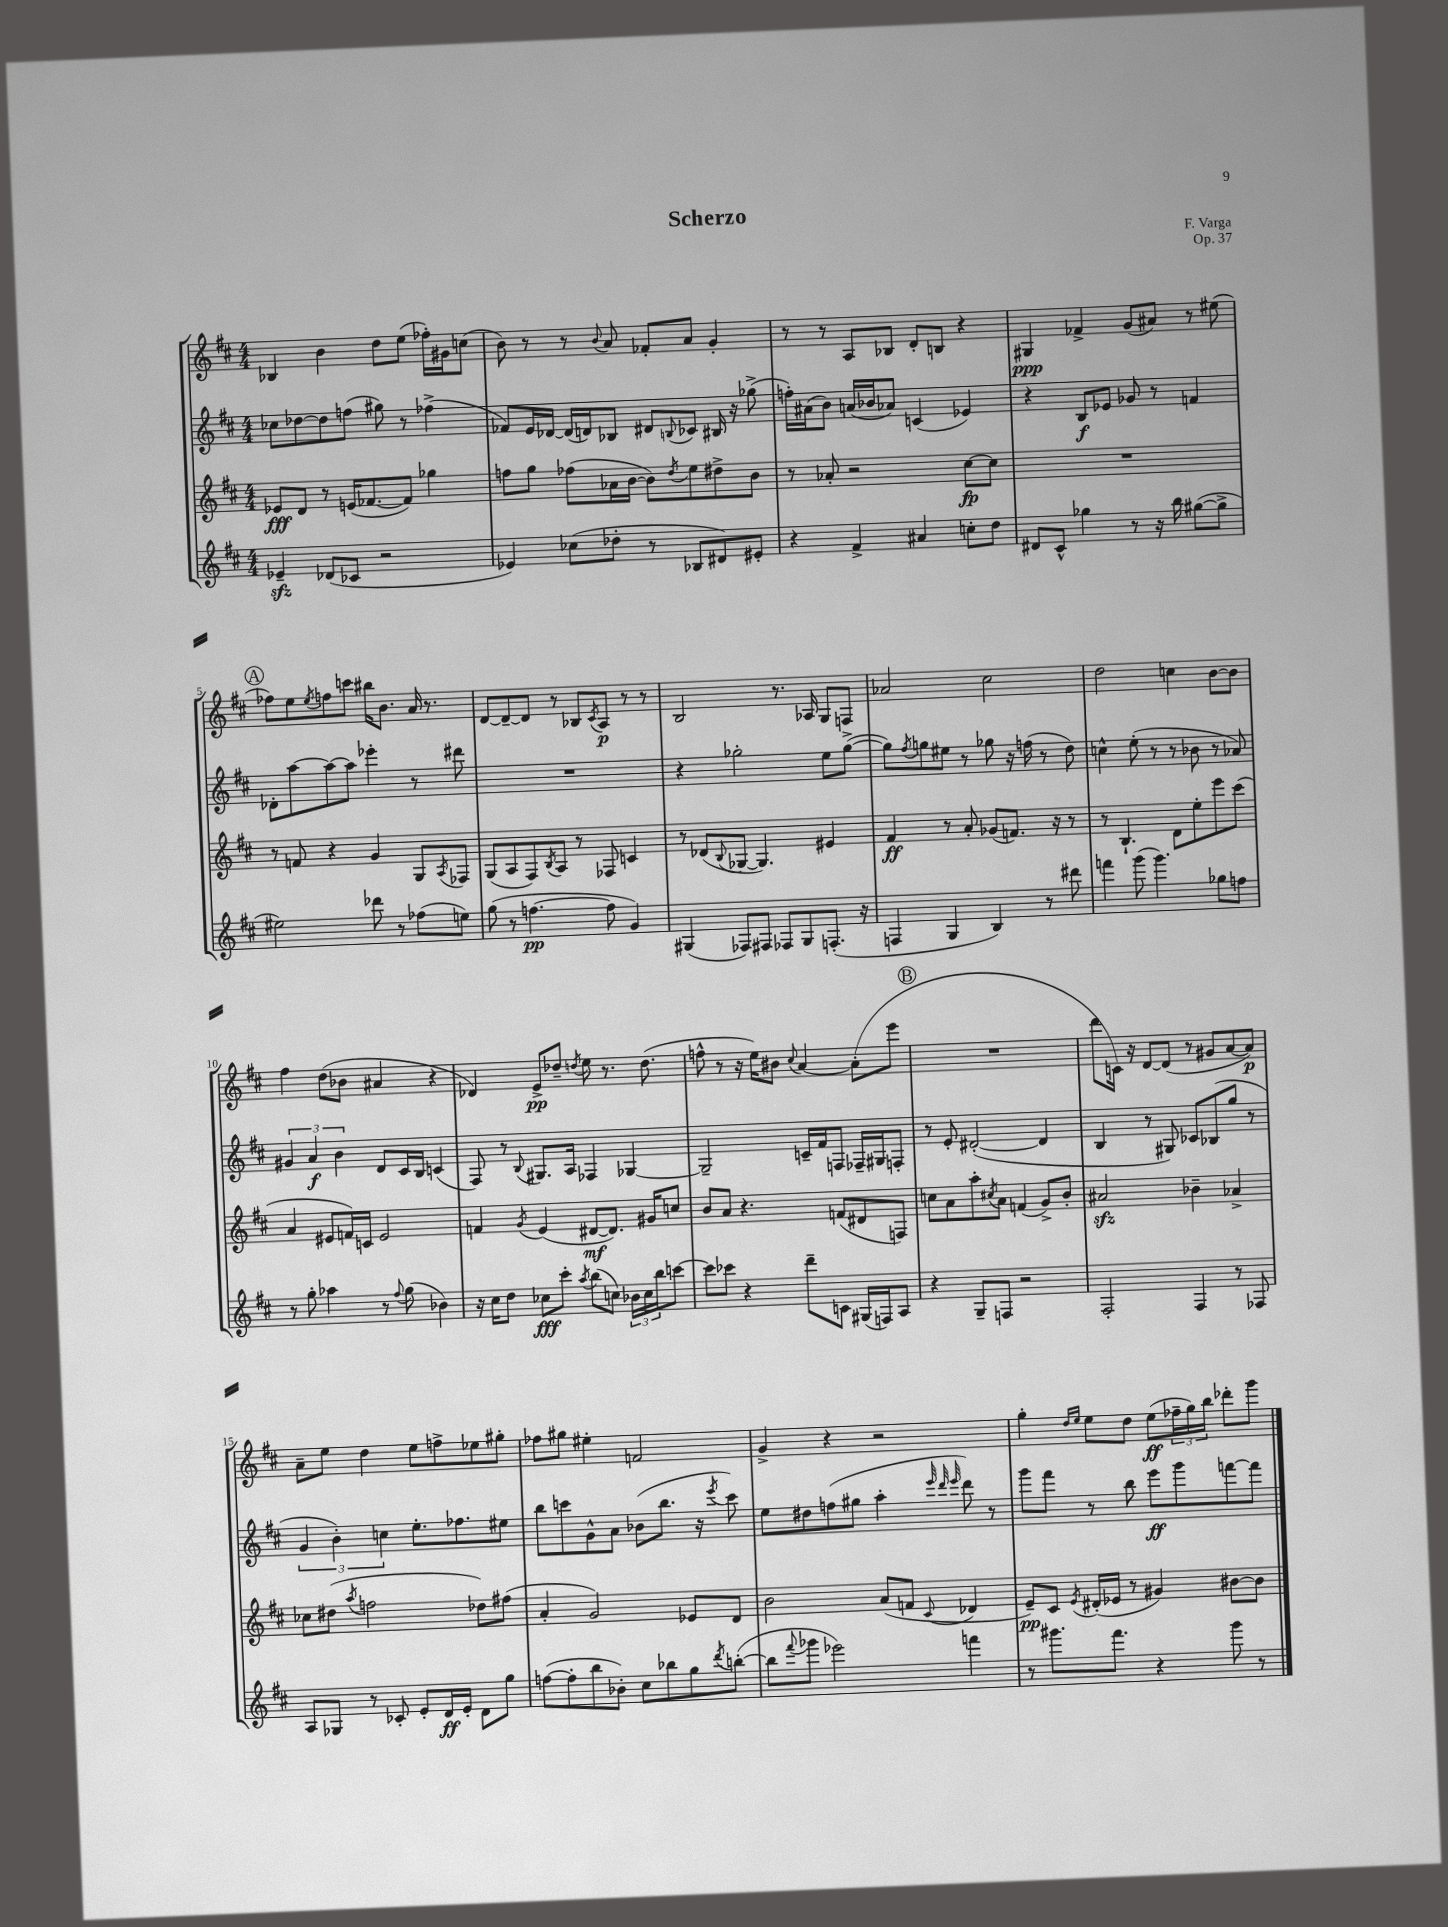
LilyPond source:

\header { title = "Scherzo" composer = "F. Varga" opus = "Op. 37" }
<<
\new StaffGroup <<
\new Staff = "s0" {
    \clef treble \key d \major \numericTimeSignature \time 4/4
    bes4 b'4 d''8 e''8( fes''16-.) gis'16 c''8( |
    b'8) r8 r8 \appoggiatura { b'8 } a'8 fes'8-. a'8 g'4-. |
    r8 r8 a8 bes8 d'8-. b8 r4 |
    gis4\ppp fes'4-> g'8( ais'8) r8 eis''8( |
    \mark \markup { \circle "A" } fes''8) e''8 \acciaccatura { e''8 } f''8 c'''8 bis''16 b'8. a'16 r8. |
    d'8~ d'8~-- d'8 r8 bes8 \acciaccatura { cis'8 } a8\p r8 r8 |
    b2 r8. aes16 g8 f8 |
    aes'2 cis''2 |
    d''2 c''4 b'8~ b'8 |
    fis''4 d''8( bes'8 ais'4 r4 |
    des'4) e'8->\pp des''8-- \acciaccatura { d''8 } e''8 r8. d''8.( |
    f''8-^ r8 r16 e''16) bis'8 \appoggiatura { cis''8 } a'4~ a'8-.( e'''8 |
    \mark \markup { \circle "B" } R1 |
    d'''8 c'16) r16 d'8~ d'8( r8 gis'8 a'8~ a'8\p) |
    a'8-- e''8 d''4 e''8 f''8-> ees''8 gis''8-. |
    fes''8 gis''8 eis''4-. f'2 |
    g'4-> r4 r2 |
    g''4-. \grace { d''16 e''16 } e''8 d''8 e''8\ff( \tuplet 3/2 { fes''16-- g''16) b''16 } des'''8-. g'''8 \bar "|." |
}
\new Staff = "s1" {
    \clef treble \key d \major \numericTimeSignature \time 4/4
    ces''8 des''8~ des''8 f''8( gis''8) r8 fes''4->( |
    fes'8) e'16 des'16~ des'16( d'16) bes8 dis'8 \appoggiatura { b8 } ces'8 bis16 r16 ges''8->( |
    f''16-.) ais'16( b'8) a'16( bes'16 aes'8) c'4( ees'4) |
    r4 b8\f ees'8 ges'8 r8 f'4 |
    \mark \markup { \circle "A" } des'8-. a''8~ a''8~ a''8 ees'''4-. r8 dis'''8 |
    R1 |
    r4 ges''2-. e''8 ges''8~->( |
    ges''8) \acciaccatura { fis''8 } g''8 eis''8 r8 ges''8 r16 f''16( r8 d''8) |
    c''4-^ e''8-.( r8 r8 bes'8 r8 aes'8) |
    \tuplet 3/2 { gis'4 a'4\f b'4 } d'8 cis'16 b16 c'4( |
    fis8) r8 \appoggiatura { b8 } gis8. a16 fes4 ges4~ |
    ges2-- c'16-- fis'16 f8 fes16-- gis16 f8-. |
    \mark \markup { \circle "B" } r8 e'8-. dis'2~-.( dis'4 |
    b4 r8 gis8) ces'8 bes8( g''8 r8 |
    \tuplet 3/2 { g'4 b'4-.) c''4 } e''8.-. fes''8. eis''8 |
    b''8 c'''8 g'8-^ a'8 bes'8( b''8. r16 \acciaccatura { e'''8 } c'''8) |
    e''8 dis''8 f''8( gis''8 a''4-. \grace { e'''32 d'''32 e'''32 } d'''8) r8 |
    g'''8 fis'''8 r8 b''8 e'''8\ff g'''8 f'''8~ f'''8 \bar "|." |
}
\new Staff = "s2" {
    \clef treble \key d \major \numericTimeSignature \time 4/4
    ees'8\fff d'8 r8 e'16( fes'8.~ fes'8) ges''4 |
    f''8 g''8 fes''8( aes'16 b'16~ b'8) \acciaccatura { d''8 } e''8 dis''8-> b'8 |
    r8 aes'8-. r2 cis''8~\fp cis''8 |
    R1 |
    \mark \markup { \circle "A" } r8 f'8 r4 g'4 g8 \acciaccatura { a8 } fes8 |
    g8( a8 fis8) \acciaccatura { b8 } a8 r8 fes8 c'4 |
    r8 des'8( \appoggiatura { b8 } ges8~ ges4.) eis'4 |
    fis'4\ff r8 a'8-. ges'8( f'8.) r16 r8 |
    r8 b4.-! d'8 e''8-. e'''8 cis'''8( |
    a'4 eis'8 f'16) c'16 eis'2 |
    f'4 \acciaccatura { g'8 } e'4( dis'8~\mf dis'8.) gis'16 c''8 |
    b'8 a'8 r4. f'8( dis'8 f8) |
    \mark \markup { \circle "B" } c''8 a'8 a''8-. \acciaccatura { cis''8 } a'8 f'4( g'8->) b'8-. |
    ais'2\sfz bes'4-- aes'4-> |
    ces''8 dis''8( \acciaccatura { a''8 } f''2 des''8) fis''8( |
    a'4-. g'2) ees'8 d'8 |
    b'2 a'8( f'8 \appoggiatura { cis'8 } des'4 |
    e'8--\pp) cis'8 \acciaccatura { e'8 } dis'16-.( ees'16 r8 gis'4) bis'8~ bis'8 \bar "|." |
}
\new Staff = "s3" {
    \clef treble \key d \major \numericTimeSignature \time 4/4
    ees'4--\sfz des'8( ces'8 r2 |
    ees'4) ces''8( des''8-. r8 bes8 dis'8) eis'8-. |
    r4 fis'4-> ais'4 c''8-. d''8 |
    dis'8 cis'8-^ ges''4 r8 r16 b''16 gis''8~( gis''8-> |
    \mark \markup { \circle "A" } eis''2) des'''8 r8 fes''8( e''8) |
    g''8( r8 f''4.~\pp f''8 g'4) |
    gis4( fes8) fis8 fes8 gis8 f8.-.( r16 |
    f4 g4 b4) r8 dis'''8 |
    f'''4 g'''8( g'''4.) ges''8 f''8 |
    r8 g''8-. aes''4 r8 \appoggiatura { fis''8 } g''8( bes'4) |
    r16 cis''16 d''8 ces''8\fff cis'''8-. \acciaccatura { a''8 } b''8( c''8) \tuplet 3/2 { bes'16 c''16 b''16 } c'''8~ |
    c'''8 ces'''8 r4 d'''8-- c'8 gis16( f16) a8 |
    \mark \markup { \circle "B" } r4 g8-- f8 r2 |
    fis2-. fis4 r8 fes8 |
    a8 ges8 r8 ces'8-. e'8-. d'16\ff e'16-. d'8 g''8 |
    f''8~( f''8-. b''8 bes'8-.) cis''8 bes''8 g''8 \acciaccatura { d'''8 } b''8~-.( |
    b''8 \appoggiatura { fis'''8 } ges'''8 ees'''2) f'''4 |
    r8 gis'''8. fis'''8. r4 gis'''8 r8 \bar "|." |
}
>>
>>
